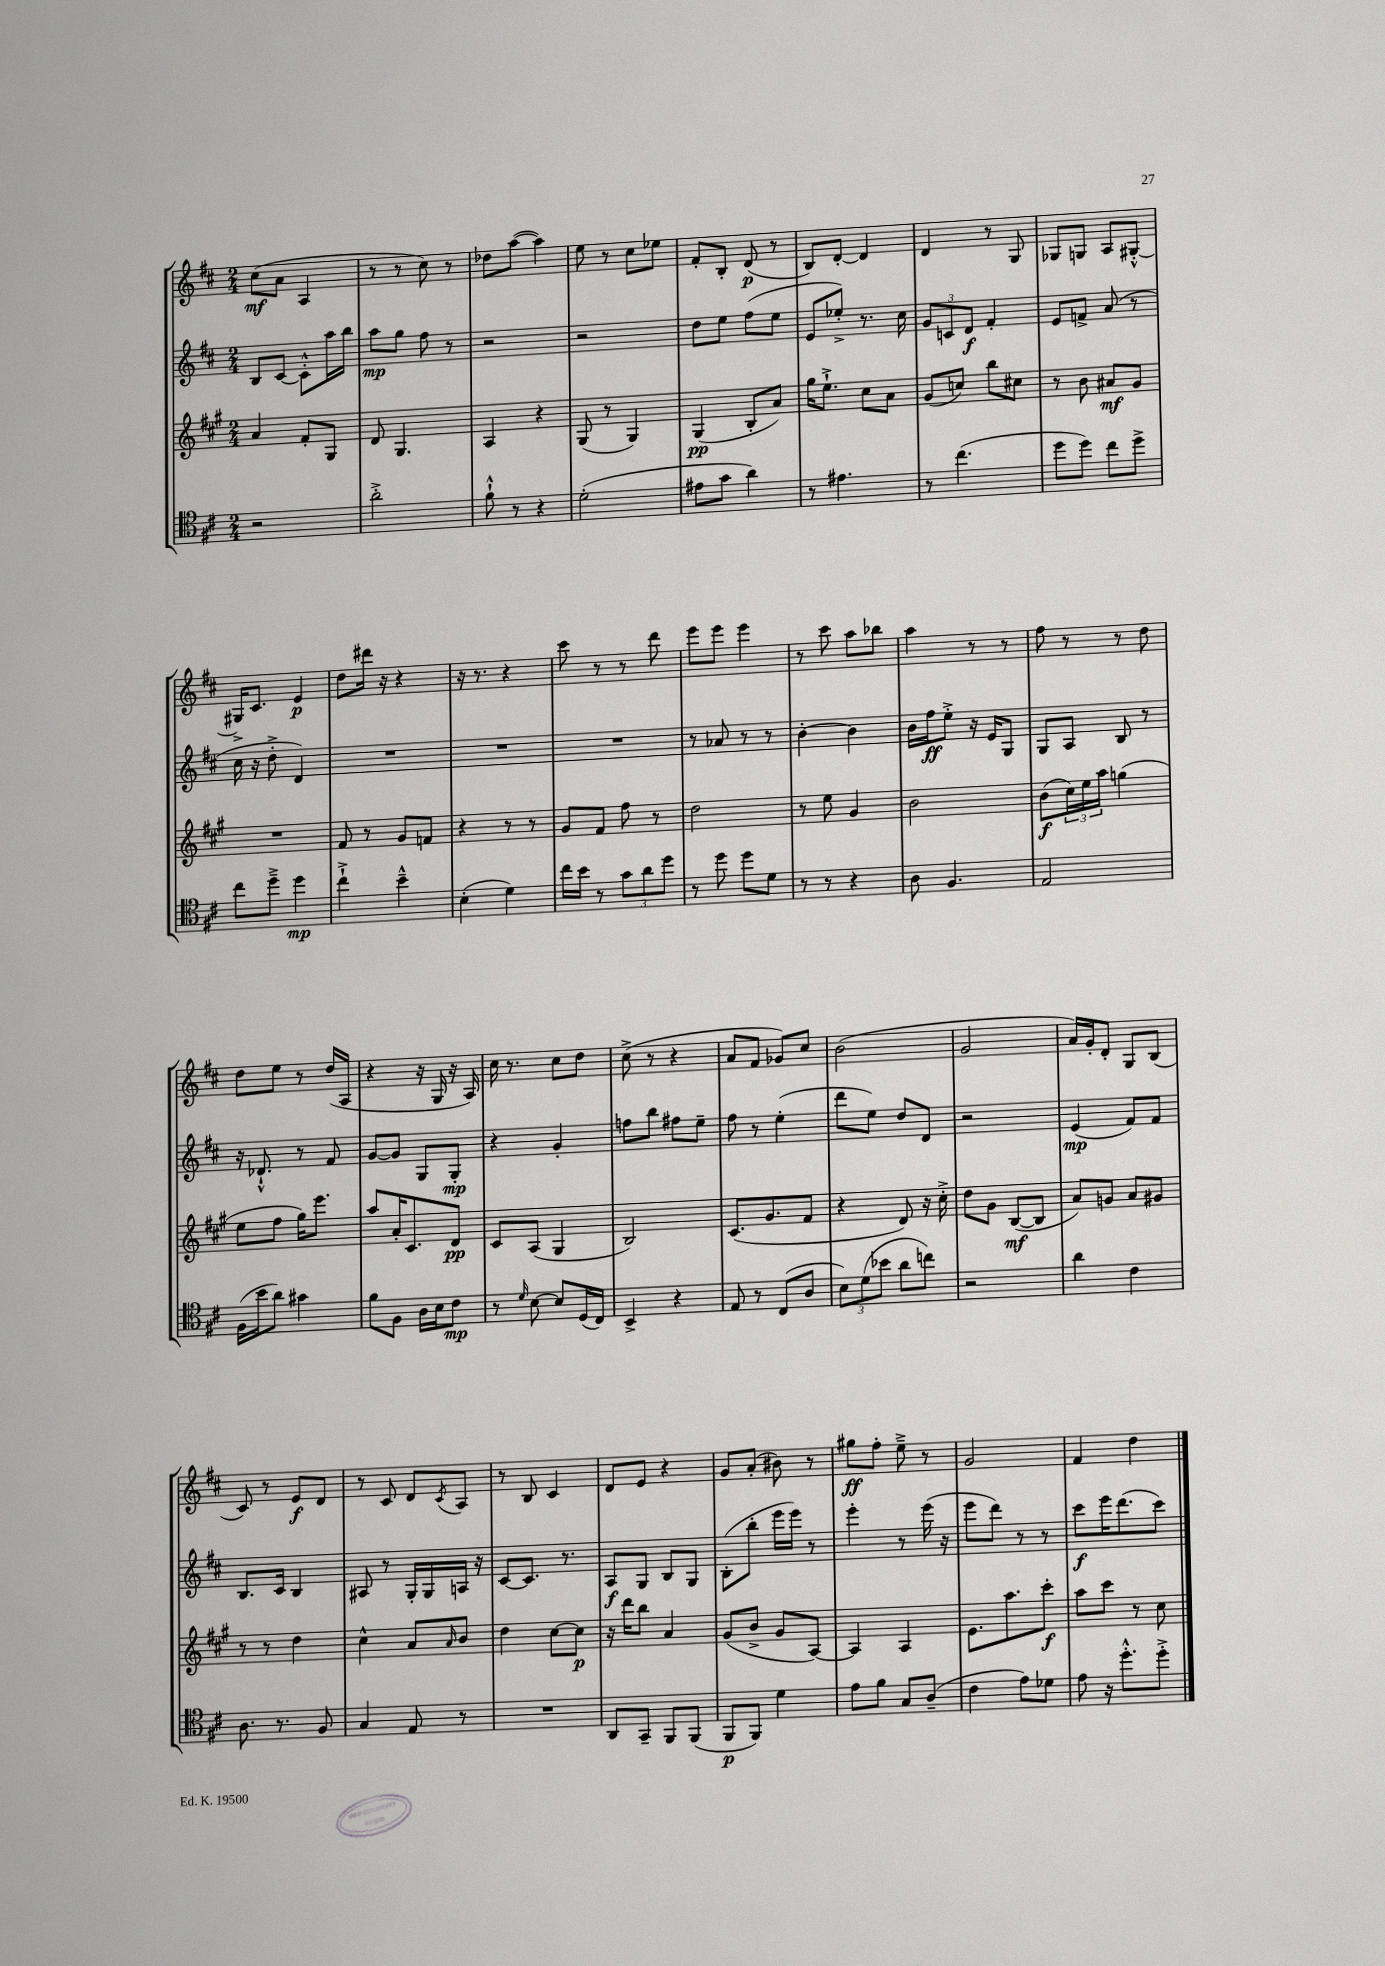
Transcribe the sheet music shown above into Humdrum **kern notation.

**kern	**kern	**kern	**kern
*staff4	*staff3	*staff2	*staff1
*clefC4	*clefG2	*clefG2	*clefG2
*k[f#c#]	*k[f#c#g#]	*k[f#c#]	*k[f#c#]
*M2/4	*M2/4	*M2/4	*M2/4
2r	4a	8B	(8cc#
.	.	[8c#	8a
.	8f#'	8c#'^^]	4A
.	8G#	16aa	.
.	.	16bb	.
=	=	=	=
2a'^	8d	8aa	8r
.	4.G#	8gg	8r
.	.	8ff#	8cc#)
.	.	8r	8r
=	=	=	=
8f#`^^	4A	2r	8dd-
8r	.	.	([8aa
4r	4r	.	4aa])
=	=	=	=
(2d'	(8G#	2r	8ee
.	8r	.	8r
.	4G#)	.	8cc#
.	.	.	8ee-
=	=	=	=
8e#	(4G#	8dd	8f#'
8g	.	8ee	8B'
4a)	8B'	(8ff#	(8d
.	8a)	8ee	8r
=	=	=	=
8r	16gg#	8e	8B)
.	8.ee`^	.	.
4.e#	.	8ee-'^)	[8d'
.	8cc#	8.r	4d]
.	8a	.	.
.	.	16cc#	.
=	=	=	=
8r	(8g#	12g	4d
.	.	12c	.
(4.cc#	8cc)	.	.
.	.	12d	.
.	8bb	4f#'	8r
.	8cc#	.	8G
=	=	=	=
8dd	8r	8e	8G-
8dd)	8b	8f^	8G
8cc#	8a#	(8a	8A
8dd^	8g#	8r	[8G#'^^
=	=	=	=
8cc#	2r	16cc#	16G#^]
.	.	16r	8.c#
8dd~^	.	8dd'^	.
4dd	.	4d)	4e
=	=	=	=
4cc#`^	8f#	2r	8dd
.	8r	.	16ddd#
.	.	.	16r
4b~^^	8g#	.	4r
.	8f	.	.
=	=	=	=
(4B'	4r	2r	16r
.	.	.	8.r
4d)	8r	.	4r
.	8r	.	.
=	=	=	=
16cc#	8g#	2r	8ccc#
16b	.	.	.
8r	8f#	.	8r
12g	8ff#	.	8r
12a	.	.	.
.	8r	.	8ddd
12dd	.	.	.
=	=	=	=
8r	2dd	8r	8eee
8dd	.	8a-	8eee
8dd	.	8r	4eee
8d	.	8r	.
=	=	=	=
8r	8r	[4b'	8r
8r	8ee	.	8ccc#
4r	4g#	4b]	8aa
.	.	.	8bb-
=	=	=	=
8A	2b	16b	4aa
.	.	16ff#	.
4.F#	.	8ee'^	.
.	.	16r	8r
.	.	16e	.
.	.	8G	8r
=	=	=	=
2E	(8b	8G	8ff#
.	24cc#)	8A	8r
.	24ee	.	.
.	24aa	.	.
.	(4gg	8B	8r
.	.	8r	8dd
=	=	=	=
(16F#	8ee	16r	8dd
16b	.	8.d-`^^	.
8a)	8ff#	.	8ee
4g#	16gg#)	8r	8r
.	8.eee	.	.
.	.	8f#	(16dd
.	.	.	16A
=	=	=	=
8f#	8aa	[8g	4r
8F#	16a'	8g]	.
.	8.c#	.	.
16A	.	8G	16r
16B	.	.	16G
8c#	8d	8G'	16r
.	.	.	16A)
=	=	=	=
8r	8c#	4r	16cc#
.	.	.	8.r
16qqd	.	.	.
[8B	(8A	.	.
8B]	4G#	4g'	8cc#
(16D	.	.	8dd
16C#)	.	.	.
=	=	=	=
4BB^	2B)	8ff	(8cc#^
.	.	8bb	8r
4r	.	8ff#	4r
.	.	8ee~	.
=	=	=	=
8E	(8.c#	8ff#	8a
8r	.	8r	8f#
.	8.g#	.	.
(8C#	.	(4ee'	8g-)
8A	8f#	.	8cc#
=	=	=	=
12B)	4r	8ddd	(2b
(12d	.	.	.
.	.	8ee)	.
12b-	.	.	.
8a	8d)	8dd	.
8cc)	16r	8d	.
.	16cc#'^	.	.
=	=	=	=
2r	8dd	2r	2g
.	8g#	.	.
.	([8B	.	.
.	8B]	.	.
=	=	=	=
4a	8a)	(4e	16a)
.	.	.	16g'
.	8g	.	8d'
4c#	8a	8f#)	8G
.	8g#	8f#	(8B
=	=	=	=
8.A	8r	8.B	8c#)
.	8r	.	8r
8.r	.	16c#	.
.	4dd	4B	8e
8F#	.	.	8d
=	=	=	=
4G	4cc#^^	8A#	8r
.	.	8r	8c#
8E	8a	16G'	8d
.	.	16G	.
.	16qqa	.	8qc#
8r	8b	16A	8A
.	.	16r	.
=	=	=	=
2r	4dd	[8c#	8r
.	.	8.c#]	8B
.	[8cc#	.	4c#
.	.	8.r	.
.	8cc#]	.	.
=	=	=	=
8AA	16r	8A	8d
.	16ddd	.	.
8GG~	8bb	8G	8e
8FF#	4a	8B	4r
(8FF#	.	8G	.
=	=	=	=
8FF#	(8g#	(8B'	8g
8FF#)	8b^	8bb'	(8a'
4d	8g#	16eee	8b#)
.	.	16eee)	.
.	[8A)	8r	8r
=	=	=	=
8e	4A]	4eee'	8gg#
8f#	.	.	8ff#'
8G	4A	8r	8ee~^
(8A~	.	(16eee	8r
.	.	16r	.
=	=	=	=
4c#	8.e	8eee	2g
.	.	8ddd)	.
.	8.aa	.	.
8e)	.	8r	.
8d-	8ccc#'	8r	.
=	=	=	=
8e	8aa	8ccc#	4f#
16r	8ccc#	16eee	.
8.dd'^^	.	(8.ddd	.
.	8r	.	4dd
8dd'^	8cc#	8ccc#)	.
==	==	==	==
*-	*-	*-	*-
